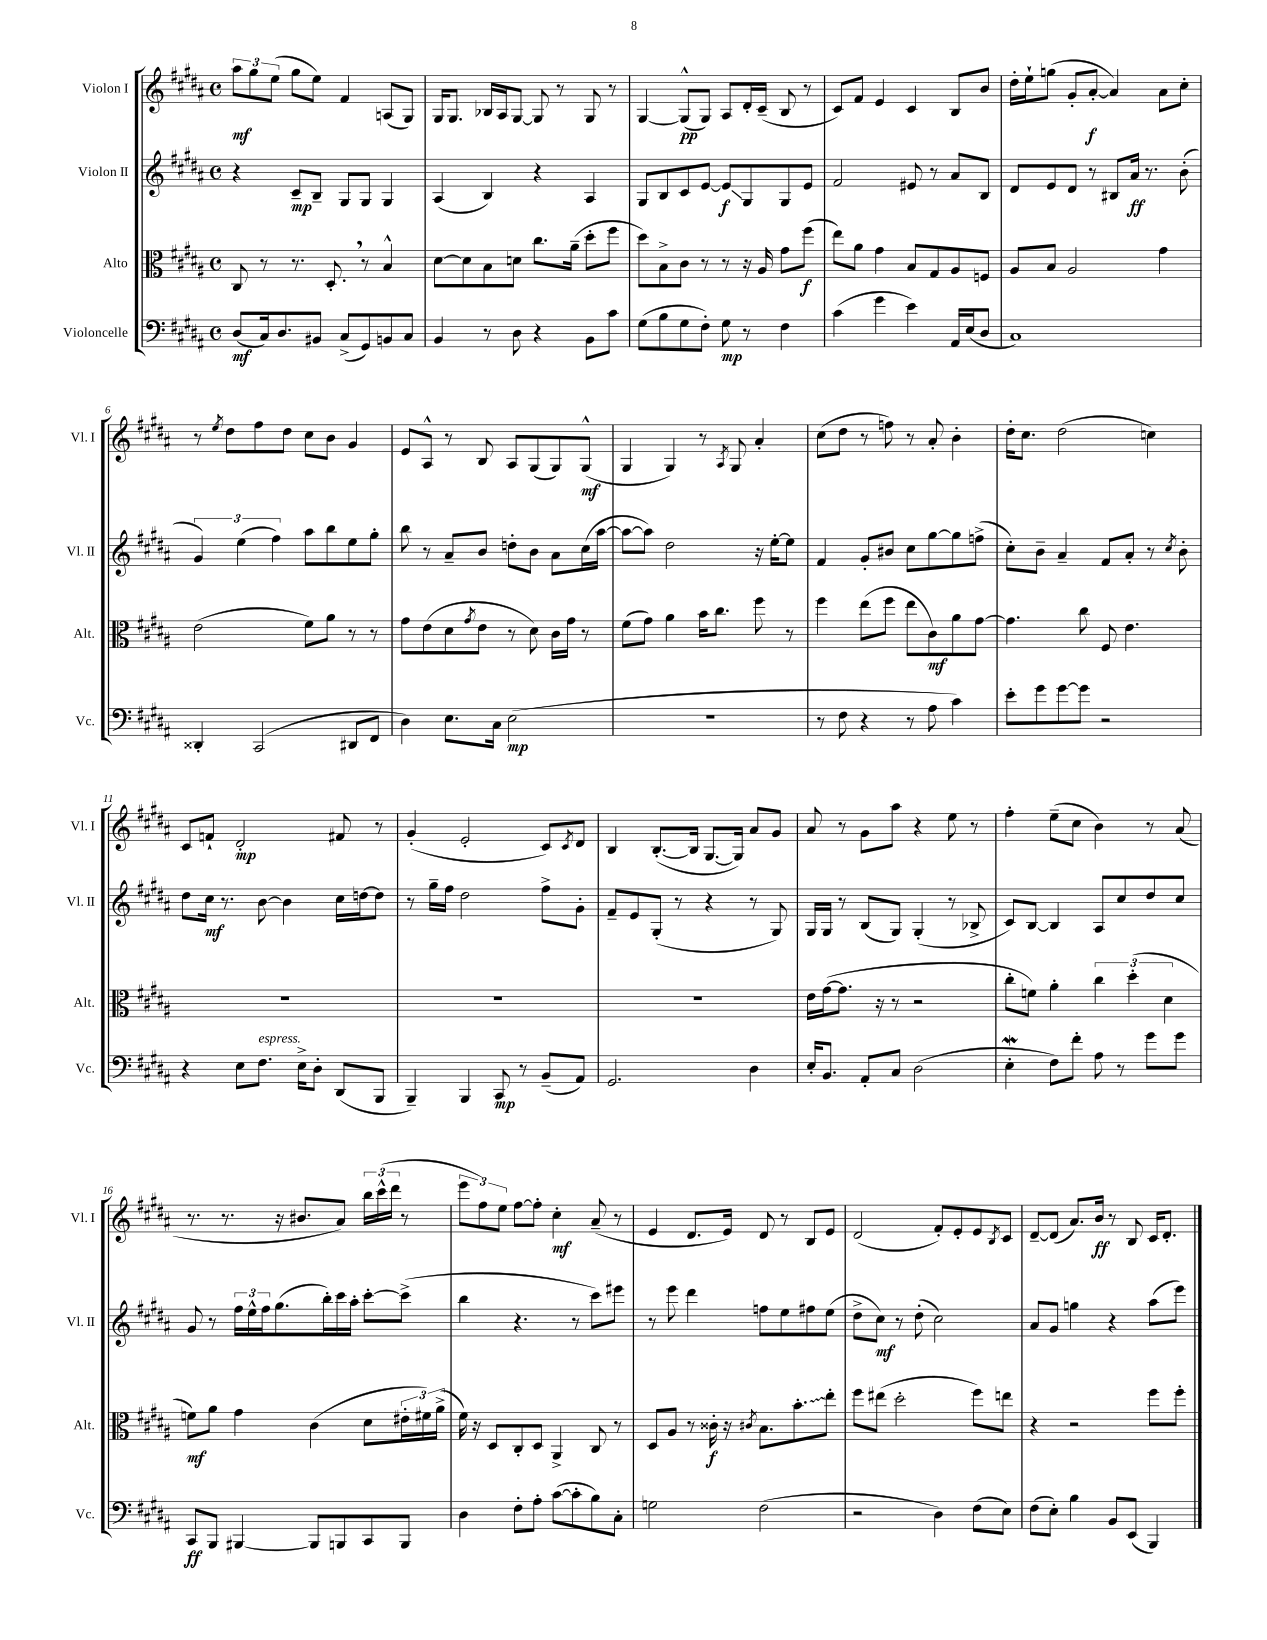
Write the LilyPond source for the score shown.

<<
\new StaffGroup <<
\new Staff = "s0" \with { instrumentName = "Violon I" shortInstrumentName = "Vl. I" } {
    \clef treble \key b \major \defaultTimeSignature \time 4/4
    \tuplet 3/2 { ais''8\mf gis''8 e''8( } gis''8 e''8) fis'4 a8( gis8) |
    gis16 gis8. bes16 ais16 gis8~ gis8 r8 gis8 r8 |
    gis4~ gis8-^\pp( gis8) ais8 dis'16-. cis'16--( b8 r8 |
    cis'8) fis'8 e'4 cis'4 b8 b'8 |
    dis''16-. e''16-! g''8( gis'8-. ais'8~-.\f ais'4) ais'8 cis''8-. |
    r8 \acciaccatura { e''8 } dis''8 fis''8 dis''8 cis''8 b'8 gis'4 |
    e'8 ais8-^ r8 b8 ais8 gis8( gis8) gis8-^\mf( |
    gis4 gis4) r8 \acciaccatura { ais8 } gis8 ais'4-. |
    cis''8( dis''8 r8 f''8) r8 ais'8-. b'4-. |
    dis''16-. cis''8. dis''2( c''4) |
    cis'8 f'8-! dis'2-.\mp fis'8 r8 |
    gis'4-.( e'2-. cis'8) \acciaccatura { cis'8 } dis'8 |
    b4 b8.~-.( b16 gis8.~ gis16) ais'8 gis'8 |
    ais'8 r8 gis'8 ais''8 r4 e''8 r8 |
    fis''4-. e''8--( cis''8 b'4) r8 ais'8( |
    r8. r8. r16 bis'8. ais'8) \tuplet 3/2 { b''16 cis'''16-^( dis'''16 } r8 |
    \tuplet 3/2 { e'''8 fis''8) e''8 } fis''8~ fis''8-. cis''4-.\mf ais'8--( r8 |
    e'4 dis'8. e'16) dis'8 r8 b8 e'8 |
    dis'2( fis'8-.) e'8-. e'8 \acciaccatura { b8 } cis'8 |
    dis'8~-- dis'8( ais'8.) b'16\ff r8 b8 cis'16 dis'8.-. \bar "|." |
}
\new Staff = "s1" \with { instrumentName = "Violon II" shortInstrumentName = "Vl. II" } {
    \clef treble \key b \major \defaultTimeSignature \time 4/4
    r4 cis'8--\mp b8-- gis8 gis8 gis4 |
    ais4( b4) r4 ais4 |
    gis8 b8 cis'8 e'8~ e'8\glissando\f gis8 gis8 e'8 |
    fis'2 eis'8 r8 ais'8 b8 |
    dis'8 e'8 dis'8 r8 bis8 ais'16\ff r8. b'8-.( |
    \tuplet 3/2 { gis'4) e''4( fis''4) } ais''8 b''8 e''8 gis''8-. |
    b''8 r8 ais'8-- b'8 d''8-. b'8 ais'8 cis''16( ais''16~ |
    ais''8~ ais''8) dis''2 r16 e''16~-. e''8 |
    fis'4 gis'8-. bis'8 cis''8 gis''8~ gis''8 f''8->( |
    cis''8-.) b'8-- ais'4-- fis'8 ais'8-. r8 \acciaccatura { cis''8 } b'8-. |
    dis''8 cis''16\mf r8. b'8~ b'4 cis''16 d''16~ d''8 |
    r8 gis''16-- fis''16 dis''2 fis''8-> gis'8-. |
    fis'8-- e'8 gis8-.( r8 r4 r8 gis8) |
    gis16 gis16 r8 b8( gis8) gis4-.( r8 bes8-> |
    cis'8) b8~ b4 ais8 cis''8 dis''8 cis''8 |
    gis'8 r8 \tuplet 3/2 { fis''16 e''16-^ fis''16 } gis''8.( b''16-.) cis'''16 ais''16-. cis'''8~-. cis'''8->( |
    b''4 r4. r8 cis'''8) eis'''8 |
    r8 e'''8 dis'''4 f''8 e''8 fis''8 e''8( |
    dis''8-> cis''8\mf) r8 dis''8-.( cis''2) |
    ais'8 gis'8 g''4 r4 ais''8( e'''8) \bar "|." |
}
\new Staff = "s2" \with { instrumentName = "Alto" shortInstrumentName = "Alt." } {
    \clef alto \key b \major \defaultTimeSignature \time 4/4
    cis8 r8 r8. dis8.-. \breathe r8 b4-^ |
    dis'8~ dis'8 b8 d'8 cis''8. ais'16--( dis''8-. fis''8 |
    dis''8) b8-> cis'8 r8 r8 r16 ais16 gis'8 fis''8\f( |
    e''8) ais'8 gis'4 b8 gis8 ais8 f8 |
    ais8 b8 ais2 gis'4 |
    e'2( fis'8) ais'8 r8 r8 |
    gis'8 e'8( dis'8 \acciaccatura { gis'8 } e'8 r8 dis'8) cis'16 gis'16 r8 |
    fis'8( gis'8) ais'4 b'16 cis''8. fis''8 r8 |
    fis''4 e''8( fis''8 e''8 cis'8\mf) ais'8 gis'8~ |
    gis'4. cis''8 fis8 e'4. |
    R1 |
    R1 |
    R1 |
    e'16 gis'16~( gis'8. r16 r8 r2 |
    cis''8-. f'8) ais'4-. \tuplet 3/2 { cis''4 dis''4-.( dis'4 } |
    f'8\mf) ais'8 gis'4 cis'4( dis'8 \tuplet 3/2 { eis'16-. fis'16) ais'16->( } |
    fis'16) r16 dis8 cis8-. dis8 ais,4-> cis8 r8 |
    dis8 ais8 r8 cisis'16-.\f r16 \acciaccatura { cis'8 } b8. \once \override Glissando.style = #'zigzag b'8.-.\glissando e''8-. |
    fis''8 eis''8( dis''2-. fis''8) e''8 |
    r4 r2 fis''8 fis''8-. \bar "|." |
}
\new Staff = "s3" \with { instrumentName = "Violoncelle" shortInstrumentName = "Vc." } {
    \clef bass \key b \major \defaultTimeSignature \time 4/4
    dis8\mf( cis16) dis8. bis,8 cis8->( gis,8) b,8 cis8 |
    b,4 r8 dis8 r4 b,8 cis'8 |
    gis8( b8 gis8 fis8-.) gis8\mp r8 fis4 |
    cis'4( gis'4 e'4) ais,16 e16( dis8 |
    cis1) |
    disis,4-. cis,2( dis,8 fis,8 |
    dis4) e8. cis16 e2\mp( |
    R1 |
    r8 fis8 r4 r8 ais8 cis'4) |
    e'8-. gis'8 gis'8~ gis'8 r2 |
    r4 e8 fis8.^\markup { \italic "espress." } e16-> dis8-. dis,8( b,,8 |
    b,,4--) b,,4 cis,8\mp r8 b,8--( ais,8) |
    gis,2. dis4 |
    e16-. b,8. ais,8-. cis8 dis2( |
    e4-.\mordent fis8) fis'8-. ais8 r8 gis'8 gis'8 |
    cis,8\ff b,,8 bis,,4~ bis,,8 b,,8 cis,8 b,,8 |
    dis4 fis8-. ais8-. cis'8~( cis'8-. b8) cis8-. |
    g2 fis2( |
    r2 dis4) fis8( e8) |
    fis8( e8-.) b4 b,8 e,8( b,,4) \bar "|." |
}
>>
>>
